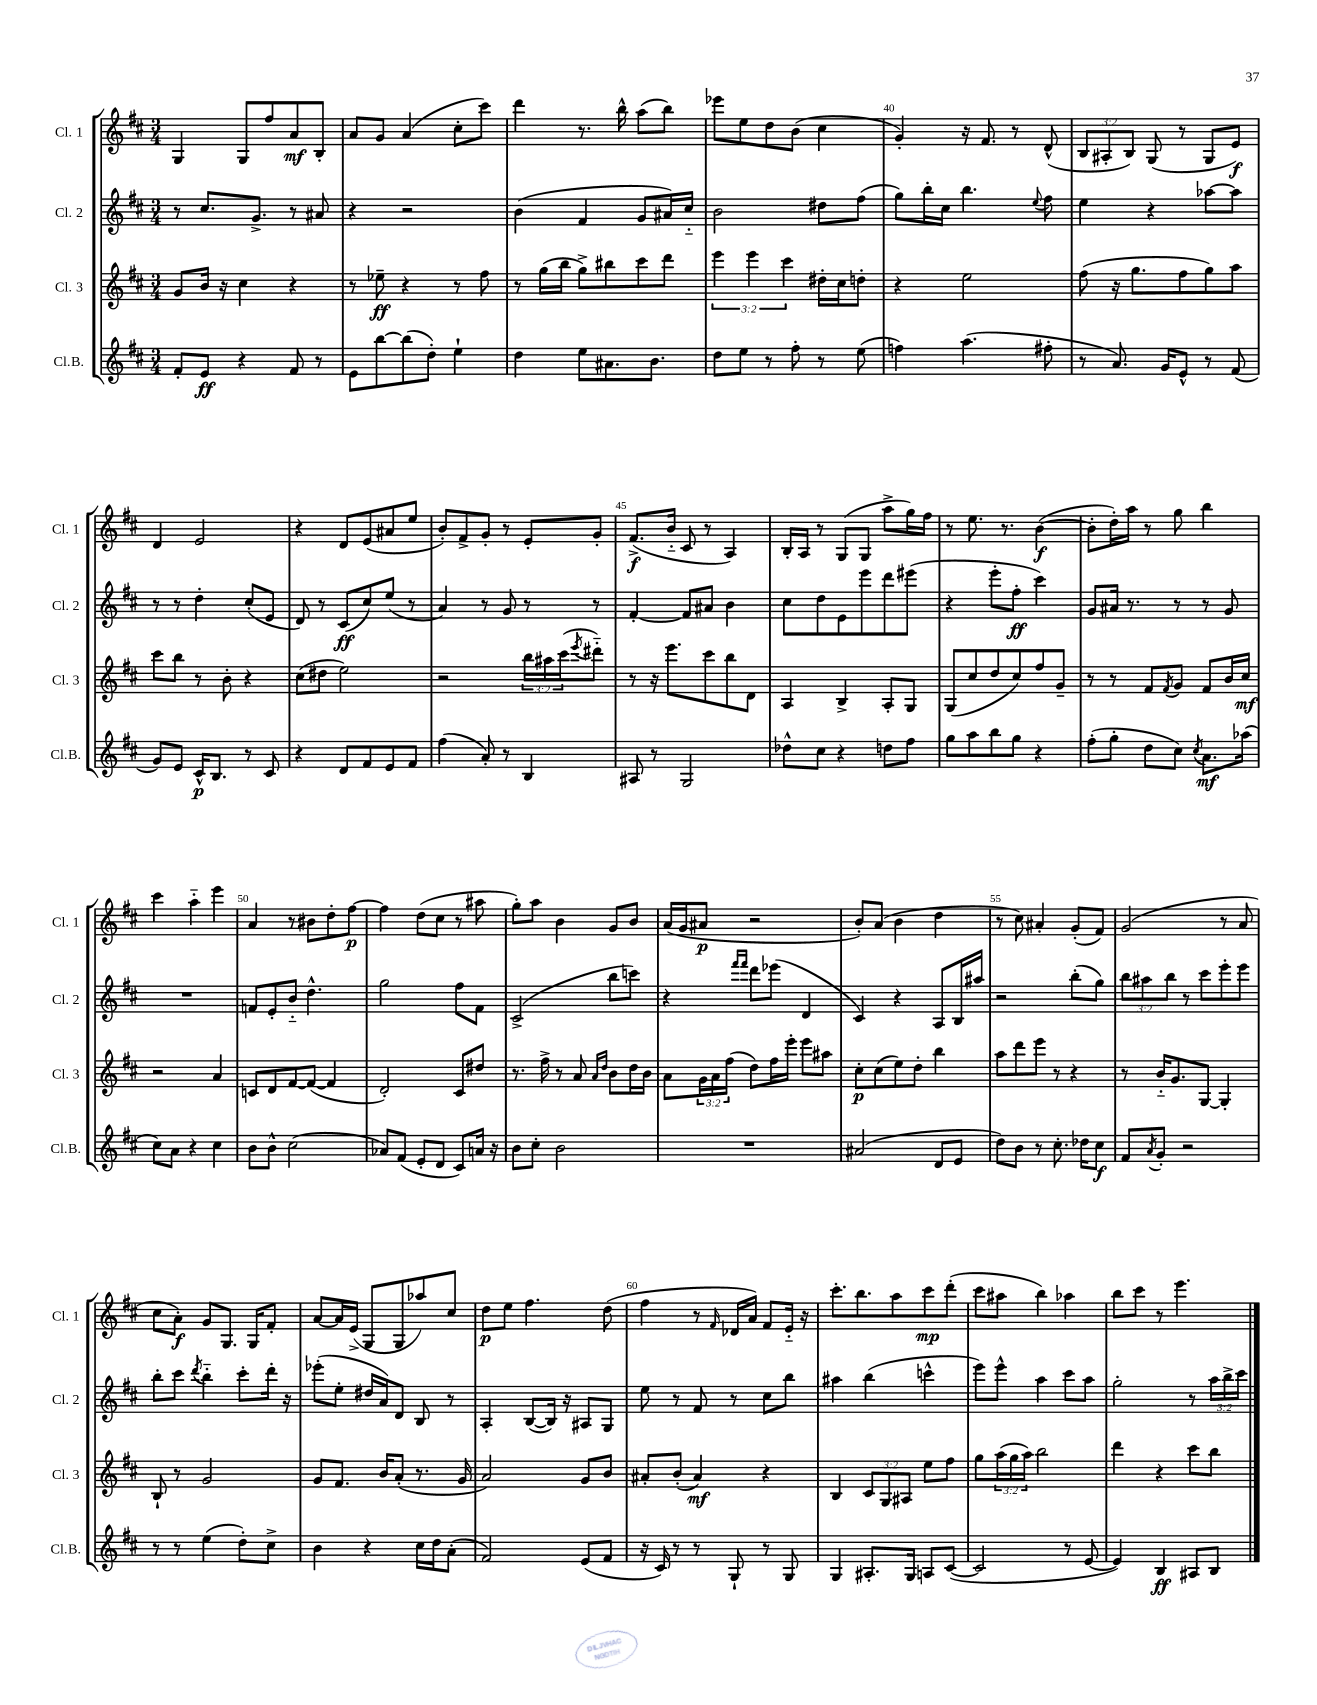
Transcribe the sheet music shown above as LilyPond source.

<<
\new StaffGroup <<
\new Staff = "s0" \with { instrumentName = "Cl. 1" shortInstrumentName = "Cl. 1" } {
    \clef treble \key d \major \numericTimeSignature \time 3/4 \override Staff.TupletNumber.text = #tuplet-number::calc-fraction-text
    g4 g8 fis''8 a'8\mf b8-. |
    a'8 g'8 a'4( cis''8-. cis'''8) |
    d'''4 r8. b''16-^ a''8( b''8) |
    ees'''8 e''8 d''8 b'8( cis''4 |
    g'4-.) r16 fis'8. r8 d'8-^( |
    \tuplet 3/2 { b8 ais8-. b8) } g8( r8 g8 e'8\f) |
    d'4 e'2 |
    r4 d'8 e'8( ais'8 e''8 |
    b'8-.) fis'8-> g'8-. r8 e'8-. g'8-. |
    fis'8.->\f( b'16-_ cis'8 r8 a4) |
    b16-. a16 r8 g8( g8 a''8-> g''16) fis''16 |
    r8 e''8. r8. b'4~\f( |
    b'8-. d''16-.) a''16 r8 g''8 b''4 |
    cis'''4 a''4-_ e'''4 |
    a'4 r8 bis'8 d''8-. fis''8~\p |
    fis''4 d''8( cis''8 r8 ais''8 |
    g''8-.) a''8 b'4 g'8 b'8 |
    a'16( g'16 ais'8\p r2 |
    b'8-.) a'8( b'4 d''4 |
    r8 cis''8) ais'4-. g'8-.( fis'8) |
    g'2( r8 a'8 |
    cis''8 a'8-.\f) g'8 g8. g16 fis'8-. |
    a'8~ a'16 e'16->( g8 g8 aes''8) cis''8 |
    d''8\p e''8 fis''4. d''8( |
    fis''4 r8 \grace { fis'16 } des'16 a'16) fis'8 e'16-_ r16 |
    cis'''8.-. b''8. a''8 cis'''8\mp d'''8-.( |
    cis'''8 ais''8 b''4) aes''4 |
    b''8 cis'''8 r8 e'''4. \bar "|." |
}
\new Staff = "s1" \with { instrumentName = "Cl. 2" shortInstrumentName = "Cl. 2" } {
    \clef treble \key d \major \numericTimeSignature \time 3/4 \override Staff.TupletNumber.text = #tuplet-number::calc-fraction-text
    r8 cis''8. g'8.-> r8 ais'8 |
    r4 r2 |
    b'4( fis'4 g'8 ais'16) cis''16-_ |
    b'2 dis''8 fis''8( |
    g''8) b''16-. cis''16 b''4. \appoggiatura { e''8 } fis''8 |
    e''4 r4 aes''8~ aes''8 |
    r8 r8 d''4-. cis''8-.( e'8 |
    d'8) r8 cis'8\ff( cis''8) e''8( r8 |
    a'4) r8 g'8 r8 r8 |
    fis'4~-. fis'8 ais'8 b'4 |
    cis''8 d''8 e'8 e'''8 d'''8 eis'''8( |
    r4 e'''8-. fis''8-.\ff cis'''4) |
    g'8 ais'16 r8. r8 r8 g'8 |
    R2. |
    f'8 e'8-. b'8-_ d''4.-^ |
    g''2 fis''8 fis'8 |
    cis'2->( b''8 c'''8) |
    r4 \grace { fis'''16 fis'''16 } d'''8 ees'''8( d'4 |
    cis'4) r4 a8 b16 ais''16 |
    r2 b''8-.( g''8) |
    \tuplet 3/2 { b''8 ais''8 b''8 } r8 cis'''8 e'''8-. e'''8 |
    b''8-. cis'''8 \acciaccatura { d'''8 } b''4-_ cis'''8-. d'''16-. r16 |
    ees'''8-.( e''8-. dis''16 a'16) d'8 b8 r8 |
    a4-. b8~( b16) r16 ais8 g8 |
    e''8 r8 fis'8 r8 cis''8 b''8 |
    ais''4 b''4( c'''4-^ |
    e'''8) e'''8-^ a''4 cis'''8 a''8 |
    g''2-. r8 \tuplet 3/2 { a''16 b''16-> cis'''16 } \bar "|." |
}
\new Staff = "s2" \with { instrumentName = "Cl. 3" shortInstrumentName = "Cl. 3" } {
    \clef treble \key d \major \numericTimeSignature \time 3/4 \override Staff.TupletNumber.text = #tuplet-number::calc-fraction-text
    g'8 b'16 r16 cis''4 r4 |
    r8 ees''8--\ff r4 r8 fis''8 |
    r8 g''16( b''16 g''8->) bis''8 cis'''8 d'''8 |
    \tuplet 3/2 { e'''4 e'''4 cis'''4 } dis''16-. cis''16 d''8-. |
    r4 e''2 |
    fis''8( r16 g''8. fis''8 g''8) a''8 |
    cis'''8 b''8 r8 b'8-. r4 |
    cis''8( dis''8 e''2) |
    r2 \tuplet 3/2 { b''16 ais''16 cis'''16( } \acciaccatura { e'''8 } dis'''8-_) |
    r8 r16 e'''8. cis'''8 b''8 d'8 |
    a4 b4-> a8-. g8 |
    g8( cis''8 d''8 cis''8) fis''8 g'8-- |
    r8 r8 fis'8 \acciaccatura { fis'8 } g'8 fis'8 b'16 cis''16\mf |
    r2 a'4 |
    c'8 d'8 fis'8~ fis'8~( fis'4 |
    d'2-.) cis'8 dis''8 |
    r8. fis''16-> r8 a'8 \grace { a'16 d''16 } b'8 d''16 b'16 |
    a'8 \tuplet 3/2 { g'16 a'16 fis''16( } d''8) fis''16 e'''16-. e'''8 ais''8 |
    cis''8-.\p cis''8( e''8) d''8-. b''4 |
    a''8 d'''8 e'''8 r8 r4 |
    r8 b'16-_ g'8. g8~ g4-. |
    b8-! r8 g'2 |
    g'8 fis'8. b'16 a'8-.( r8. g'16 |
    a'2) g'8 b'8 |
    ais'8-. b'8-.( ais'4\mf) r4 |
    b4 \tuplet 3/2 { cis'8 g8 ais8 } e''8 fis''8 |
    g''8 \tuplet 3/2 { a''16( g''16 a''16) } b''2 |
    d'''4 r4 cis'''8 b''8 \bar "|." |
}
\new Staff = "s3" \with { instrumentName = "Cl.B." shortInstrumentName = "Cl.B." } {
    \clef treble \key d \major \numericTimeSignature \time 3/4
    fis'8-. e'8\ff r4 fis'8 r8 |
    e'8 b''8~ b''8( d''8-.) e''4-! |
    d''4 e''8 ais'8. b'8. |
    d''8 e''8 r8 fis''8-. r8 e''8( |
    f''4) a''4.( fis''8-. |
    r8 a'8.) g'16 e'8-^ r8 fis'8( |
    g'8) e'8 cis'16-^\p b8. r8 cis'8 |
    r4 d'8 fis'8 e'8 fis'8 |
    fis''4( a'8-.) r8 b4 |
    ais8 r8 g2 |
    des''8-^ cis''8 r4 d''8 fis''8 |
    g''8 a''8 b''8 g''8 r4 |
    fis''8-.( g''8-. d''8 cis''8) \acciaccatura { cis''8 } a'8.\mf aes''16( |
    cis''8) a'8 r4 cis''4 |
    b'8 b'8-^ cis''2( |
    aes'8) fis'8( e'8-. d'8 cis'8) a'16 r16 |
    b'8 cis''8-. b'2 |
    R2. |
    ais'2( d'8 e'8 |
    d''8) b'8 r8 cis''8.-. des''16 cis''8\f |
    fis'8 \acciaccatura { a'8 } g'8-. r2 |
    r8 r8 e''4( d''8-.) cis''8-> |
    b'4 r4 cis''16 d''16 a'8-.( |
    fis'2) e'8( fis'8 |
    r16 cis'16) r8 r8 g8-! r8 g8 |
    g4 ais8.-. g16 a8 cis'8~( |
    cis'2 r8 e'8~ |
    e'4) b4\ff ais8 b8 \bar "|." |
}
>>
>>
\layout { \context { \Score currentBarNumber = #36 \override BarNumber.break-visibility = ##(#f #t #t) barNumberVisibility = #(every-nth-bar-number-visible 5) } }
